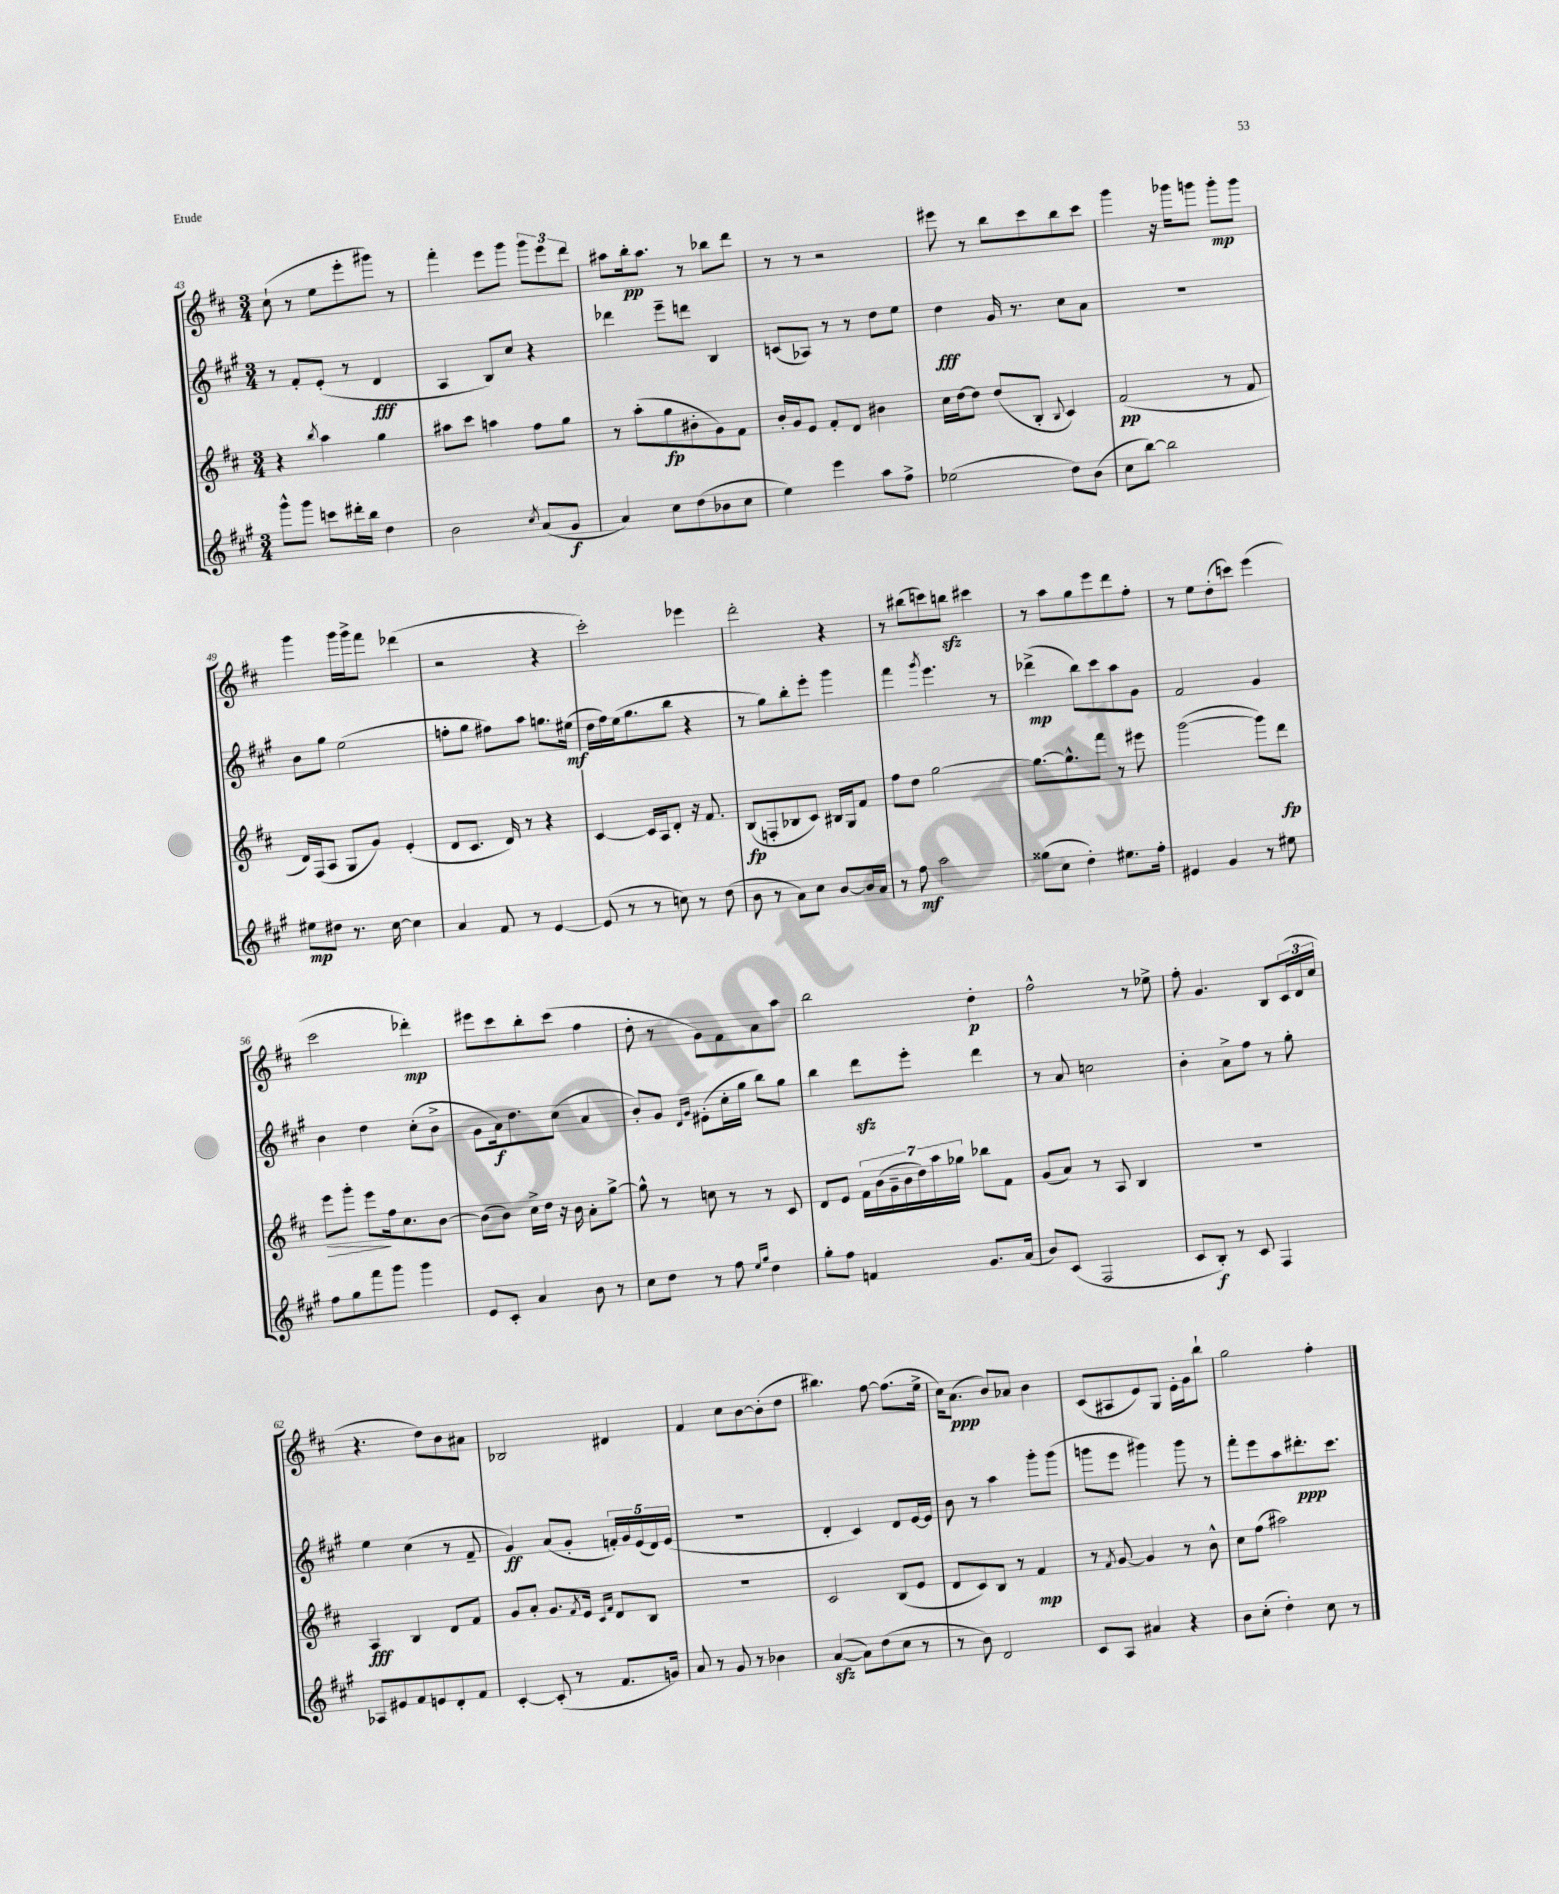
<<
\new StaffGroup <<
\new Staff = "s0" {
    \clef treble \key d \major \numericTimeSignature \time 3/4
    cis''8-!( r8 e''8 e'''8-. gis'''8) r8 |
    fis'''4-. e'''8 g'''8 \tuplet 3/2 { g'''8 e'''8 d'''8 } |
    ais''8 b''16-.\pp ais''8. r8 bes''8 d'''8 |
    r8 r8 r2 |
    eis'''8 r8 b''8 cis'''8 b''8 cis'''8 |
    g'''4 r16 ges'''16 g'''8 g'''8-.\mp g'''8 |
    g'''4 g'''16 g'''16-> fis'''8 des'''4( |
    r2 r4 |
    cis'''2-.) ees'''4 |
    d'''2-. r4 |
    r8 bis''8( c'''8) b''8\sfz cis'''4 |
    r8 a''8 g''8 e'''8 d'''8 fis''8-. |
    r8 e''8 d''8-.( c'''8) e'''4( |
    cis'''2 des'''4-.\mp) |
    eis'''8 cis'''8 b''8-. cis'''8( fis''4 |
    d''8-. r8 g'8) fis'8 a'8 a''8 |
    b''2 d''4-.\p |
    fis''2-^ r8 ees''8-> |
    fis''8-. g'4. b8 \tuplet 3/2 { cis'16( d'16 cis''16 } |
    r4. d''8) b'8 ais'8 |
    bes2 dis'4 |
    fis'4 cis''8 b'8~ b'8-.( d''8 |
    bis''4.) fis''8~ fis''8.( e''16-> |
    cis''16) a'8.\ppp( b'8) aes'8 b'4 |
    cis'8( ais8 e'8) g8 e'16-. g'16 b''8-! |
    g''2 fis''4-. \bar "|." |
}
\new Staff = "s1" {
    \clef treble \key a \major \numericTimeSignature \time 3/4
    r8 fis'8-. e'8-.( r8 d'4\fff |
    a4 b8) cis''8 r4 |
    des'''4 e'''8-- d'''8 b4 |
    c'8( aes8) r8 r8 d''8 e''8 |
    d''4\fff gis'16 r8. cis''8 a'8 |
    R2. |
    b'8 gis''8 e''2( |
    f''8-. gis''8 fis''8) a''8 g''8. eis''16\mf( |
    d''16 fis''16) e''16( gis''8. b''8 r4 |
    r8 gis''8) b''8-. e'''8-. gis'''4 |
    fis'''4 \acciaccatura { gis'''8 } e'''4. r8 |
    des'''4->\mp( b''8) cis'''8 a''8 gis'8 |
    fis'2 gis'4 |
    b'4 d''4 cis''8-.( b'8-> |
    gis'8 a'16\f) d''8. cis''8( a'4 |
    b'8-.) gis'8 \grace { d'16 gis'16 } eis'8-.( cis''16-. gis''16 b''8) gis''8 |
    b''4 d'''8\sfz e'''8-. d'''4 |
    r8 a'8 c''2 |
    b'4-. a'8-> fis''8 r8 gis''8-. |
    e''4 cis''4( r8 fis'8-- |
    gis'4\ff) a'8( gis'8-. \tuplet 5/4 { f'16-.) gis'16 e'16( d'16) e'16( } |
    R2. |
    d'4-. cis'4) d'8 e'16~ e'16 |
    b'8 r8 a''4 gis'''8-. gis'''8( |
    g'''8 e'''8 gis'''4) gis'''8 r8 |
    fis'''8-. e'''8 a''8 dis'''8.-.\ppp cis'''8. \bar "|." |
}
\new Staff = "s2" {
    \clef treble \key d \major \numericTimeSignature \time 3/4
    r4 \acciaccatura { b''8 } a''4 g''4 |
    ais''8 cis'''8 a''4 fis''8 g''8 |
    r8 a''8-.( g''8\fp bis'8-. g'8) fis'8 |
    b'16-. g'16 e'8 fis'8-. d'8 bis'4 |
    cis''16 d''16~ d''8 d''8( b8-. \appoggiatura { b8 } cis'4) |
    fis'2\pp( r8 fis'8 |
    d'16) fis16( a8 g8 g'8) e'4-.( |
    d'8 cis'8. d'16) r8 r4 |
    cis'4~ cis'16 a16 d'8-. r16 fis'8. |
    b8\fp( f8-. bes8 cis'8) bis16 g16 fis'8 |
    fis''8 d''8 g''2~ |
    g''8.~ g''8.-^ fis'''8 r8 eis'''8 |
    g'''2~( g'''8) d'''8\fp |
    e'''8\> g'''8-. e'''8\! fis''16 cis''8. b'8~ |
    b'8( b'8) cis''16-> d''16 r16 b'16 a'8-. g''8~-> |
    g''8-^ r8 c''8 r8 r8 cis'8 |
    d'8 e'8 \tuplet 7/4 { fis'16 b'16( g'16-- b'16 d''16) a''16 ges''16 } bes''8 fis'8 |
    g'8( a'8) r8 a8 b4 |
    R2. |
    a4\fff b4 d'8 fis'8 |
    g'8 a'8-. g'8. \acciaccatura { fis'8 } e'16 \grace { cis'16 fis'16 } d'8 b8 |
    R2. |
    cis'2 b8( e'8 |
    d'8 cis'8) b8 r8 fis'4\mp |
    r8 \acciaccatura { fis'8 } g'8~ g'4 r8 b'8-^ |
    cis''8 fis''8( ais''2) \bar "|." |
}
\new Staff = "s3" {
    \clef treble \key a \major \numericTimeSignature \time 3/4
    gis'''8-^ gis'''8 c'''8 dis'''16-. b''16 d''4 |
    b'2 \acciaccatura { cis''8 } a'8( gis'8\f |
    a'4) cis''8 d''8( bes'8 cis''8 |
    e''4) e'''4 a''8 fis''8-> |
    ees''2( d''8) b'8( |
    cis''8 b''8~) b''2 |
    eis''8\mp dis''8 r8. cis''16~ cis''4 |
    a'4 fis'8 r8 e'4~ |
    e'8( r8 r8 c''8) r8 d''8( |
    b'8 r8 a'8) cis''8 b'8~ b'16 a'16 |
    r8 fis''8\mf a''2 |
    gisis''8( cis''8 d''4-.) eis''8. fis''16-. |
    eis'4 gis'4 r8 eis''8 |
    fis''8 gis''8 fis'''8 gis'''8 gis'''4 |
    e'8 cis'8-. a'4 b'8 r8 |
    cis''8 d''8 r8 fis''8 \grace { e''16 gis''16 } d''4 |
    gis''8-. fis''8 f'4 gis'8. a'16( |
    b'8) cis'8( fis2 |
    cis'8 b8-.\f) r8 cis'8 fis4 |
    aes8 eis'8 fis'8 e'8 d'8-. fis'8 |
    cis'4~-. cis'8-.( r8 fis'8. g'16) |
    a'8 r8 gis'8 r8 bes'4 |
    a'4~\sfz( a'8) d''8( cis''8 r8 |
    r8 b'8) d'2 |
    cis'8 a8 ais'4 r4 |
    b'8 cis''8-.( d''4-.) cis''8 r8 \bar "|." |
}
>>
>>
\layout { \context { \Score currentBarNumber = #43 } }
